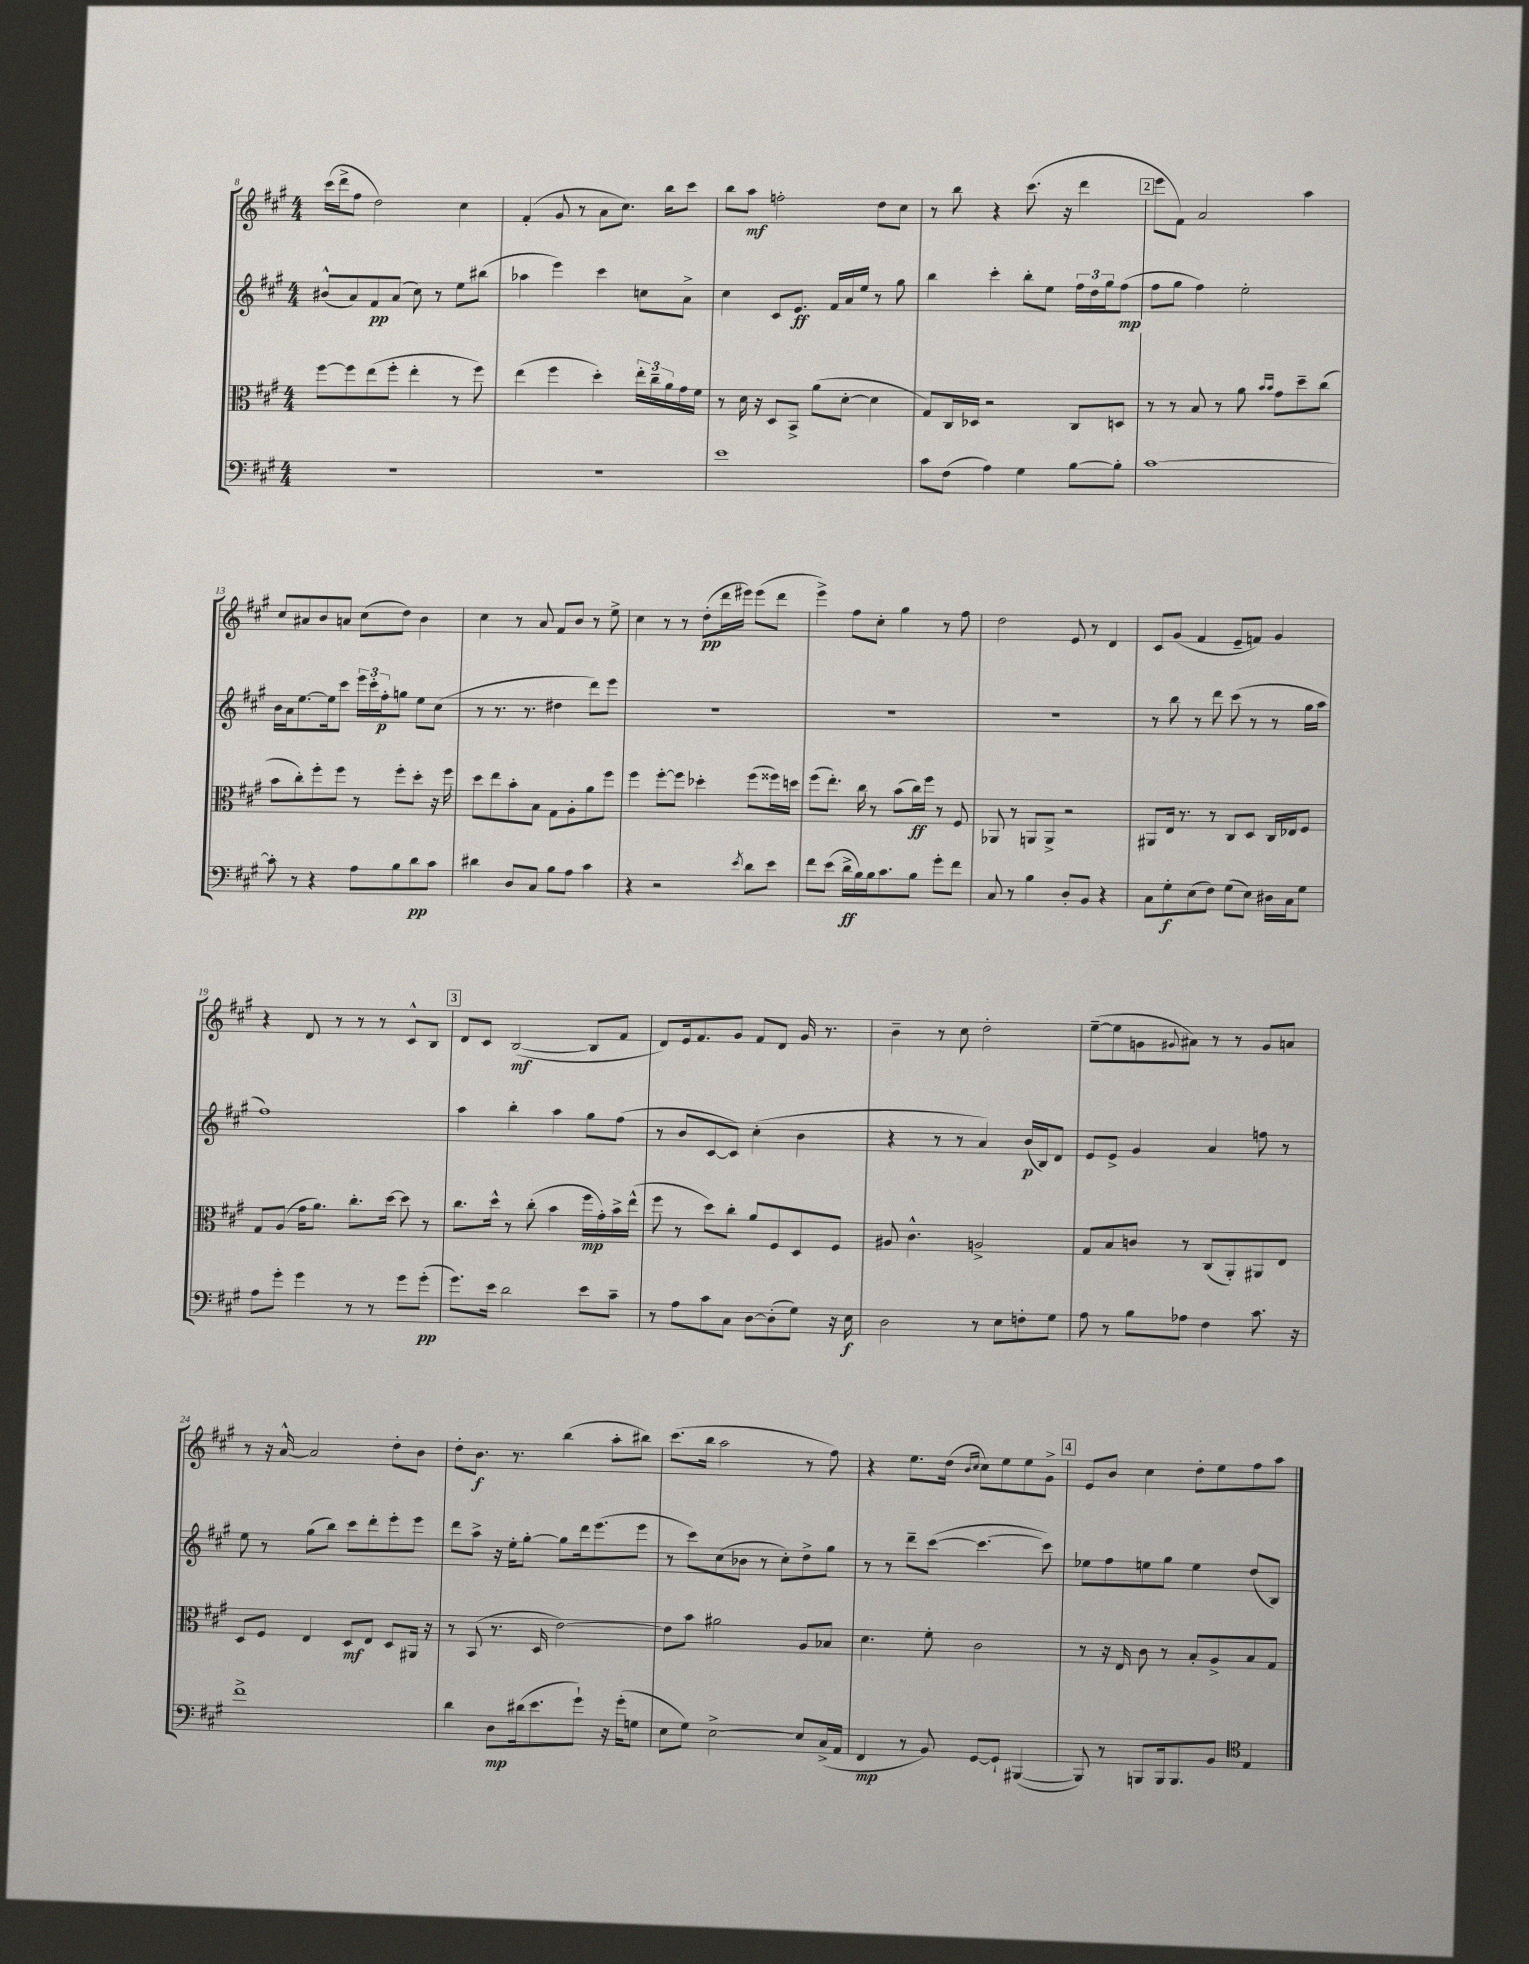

**kern	**dynam	**kern	**dynam	**kern	**dynam	**kern	**dynam
*part4	*part4	*part3	*part3	*part2	*part2	*part1	*part1
*staff4	*staff4	*staff3	*staff3	*staff2	*staff2	*staff1	*staff1
*clefF4	*	*clefC3	*	*clefG2	*	*clefG2	*
*k[f#c#g#]	*	*k[f#c#g#]	*	*k[f#c#g#]	*	*k[f#c#g#]	*
*M4/4	*	*M4/4	*	*M4/4	*	*M4/4	*
=8	=8	=8	=8	=8	=8	=8	=8
1r	.	[8ff#\L	.	(8b#X^^/L	.	(16ccc#\LL	.
.	.	.	.	.	.	16ddd^\J	.
.	.	8ff#\]	.	8a/)	.	8ff#\J	.
.	.	(8ee\	.	8f#/	pp	2dd\)	.
.	.	8ff#'\J	.	(8a/J	.	.	.
.	.	4ee'\	.	8cc#\)	.	.	.
.	.	.	.	8r	.	.	.
.	.	8r	.	8ee\L	.	4cc#\	.
.	.	8ff#\)	.	(8bb#X\J	.	.	.
=9	=9	=9	=9	=9	=9	=9	=9
1r	.	(4ee\	.	4aa-X\	.	(4f#'/	.
.	.	4ff#\	.	4eee\)	.	8g#/	.
.	.	.	.	.	.	8r	.
.	.	4dd'\)	.	4ccc#\	.	8a\L	.
.	.	.	.	.	.	8.cc#\J)	.
.	.	24ee'\LL	.	8ccn\L	.	.	.
.	.	24cc#~\	.	.	.	.	.
.	.	.	.	.	.	16bb\KL	.
.	.	24a\	.	.	.	.	.
.	.	16g#\	.	8a^\J	.	8ccc#\J	.
.	.	16f#\JJ	.	.	.	.	.
=10	=10	=10	=10	=10	=10	=10	=10
1e	.	8r	.	4cc#\	.	8bb\L	.
.	.	16d\	.	.	.	8aa\J	mf
.	.	16r	.	.	.	.	.
.	.	8D/L	.	8c#/L	.	2ffn'\	.
.	.	8BB^/J	.	8.e/J	ff	.	.
.	.	(8a\L	.	.	.	.	.
.	.	.	.	16f#/LL	.	.	.
.	.	[8d'\J	.	16a/	.	.	.
.	.	.	.	16ee/JJ	.	.	.
.	.	4d\]	.	8r	.	8dd\L	.
.	.	.	.	8gg#\	.	8cc#\J	.
=11	=11	=11	=11	=11	=11	=11	=11
8c#\L	.	8G#/L)	.	4bb\	.	8r	.
(8F#\J	.	16C#/L	.	.	.	8bb\	.
.	.	16D-X/JJ	.	.	.	.	.
4A\)	.	2r	.	4ccc#'\	.	4r	.
4G#\	.	.	.	8bb'\L	.	(8.ccc#\	.
.	.	.	.	8ee\J	.	.	.
.	.	.	.	.	.	16r	.
[8B\L	.	8C#/L	.	24ff#\LL	.	4ddd\	.
.	.	.	.	24dd\	.	.	.
.	.	.	.	24gg#\J	.	.	.
8B'\J]	.	8Dn/J	.	(8ff#\J	mp	.	.
!!LO:REH:place=s1:t=2
=12	=12	=12	=12	=12	=12	=12	=12
[1c#	.	8r	.	8ff#\L	.	8eee\L	.
.	.	8r	.	8gg#\J	.	8f#\J)	.
.	.	8B/	.	4ff#\)	.	2a/	.
.	.	8r	.	.	.	.	.
.	.	8a\	.	2ee'\	.	.	.
.	.	16qqb/LL	.	.	.	.	.
.	.	16qqb/JJ	.	.	.	.	.
.	.	8g#\L	.	.	.	.	.
.	.	8dd~\	.	.	.	4aa\	.
.	.	(8cc#\J	.	.	.	.	.
!!LO:LB:g=z
=13	=13	=13	=13	=13	=13	=13	=13
8c#'\]	.	8b\L	.	16b\LL	.	8cc#/L	.
.	.	.	.	16a\J	.	.	.
8r	.	8cc#'\)	.	[8.ee\	.	8a#X/	.
4r	.	8ff#'\	.	.	.	8b/	.
.	.	.	.	16ee\k]	.	.	.
.	.	8ff#\J	.	8ccc#\J	.	8an/J	.
8A\L	.	8r	.	24eee\LL	.	(8cc#\L	.
.	.	.	.	24ccc#'\	.	.	.
.	.	.	.	24ff#'\J	p	.	.
8B\	.	8ff#'\L	.	8ggn\J	.	8dd\J)	.
8d\	pp	8dd'\J	.	8ee\L	.	4b\	.
8c#\J	.	16r	.	(8cc#\J	.	.	.
.	.	16ff#\	.	.	.	.	.
=14	=14	=14	=14	=14	=14	=14	=14
4d#X\	.	8dd\L	.	8r	.	4cc#\	.
.	.	8ee\	.	8.r	.	.	.
8D/L	.	8b'\	.	.	.	8r	.
.	.	.	.	8.r	.	.	.
8C#/J	.	8B\J	.	.	.	8a/	.
8B\L	.	8G#\L	.	4dd#X\	.	8f#/L	.
8A\J	.	8A'\	.	.	.	8b/J	.
4c#\	.	8a\	.	8ddd\L)	.	8r	.
.	.	8ff#\J	.	8eee\J	.	8ee^\	.
=15	=15	=15	=15	=15	=15	=15	=15
4r	.	4ff#\	.	1r	.	4cc#\	.
2r	.	[8ff#'\L	.	.	.	8r	.
.	.	8ff#\J]	.	.	.	8r	.
.	.	4dd-X'\	.	.	.	(8dd'\L	pp
.	.	.	.	.	.	16ddd\L	.
.	.	.	.	.	.	16eee#X\JJ)	.
8qe/	.	.	.	.	.	.	.
8d\L	.	(8ff#\L	.	.	.	(8eee#\L	.
8e\J	.	16ff##X\L)	.	.	.	8ddd\J	.
.	.	16ddn\JJ	.	.	.	.	.
=16	=16	=16	=16	=16	=16	=16	=16
8f#\L	.	(8ff#\L	.	1r	.	4eee^\)	.
(8e\J	.	8.ee'\J)	.	.	.	.	.
16d^\LL	ff	.	.	.	.	8ff#\L	.
16B\)	.	16cc#\	.	.	.	.	.
16B\J	.	8r	.	.	.	8cc#'\J	.
8.c#\	.	.	.	.	.	.	.
.	.	(8b\L	.	.	.	4gg#\	.
8B\J	.	16cc#\L)	ff	.	.	.	.
.	.	16ff#\JJ	.	.	.	.	.
8g#'\L	.	8r	.	.	.	8r	.
8f#\J	.	8F#/	.	.	.	8ff#\	.
=17	=17	=17	=17	=17	=17	=17	=17
8C#/	.	8AA-X/	.	1r	.	2dd\	.
8r	.	8r	.	.	.	.	.
4B\	.	8AAn/L	.	.	.	.	.
.	.	8AA^/J	.	.	.	.	.
8D'/L	.	2r	.	.	.	8e/	.
8BB/J	.	.	.	.	.	8r	.
4r	.	.	.	.	.	4d/	.
=18	=18	=18	=18	=18	=18	=18	=18
8C#\L	.	8AA#X/L	.	8r	.	8c#/L	.
8G#'\	f	16E/Jk	.	8bb\	.	(8g#/J	.
.	.	8.r	.	.	.	.	.
(8E\	.	.	.	8r	.	4f#/	.
8F#\J)	.	8r	.	8ddd\	.	.	.
(8G#\L	.	8C#/L	.	(8ccc#\	.	8e~/L	.
8E\J)	.	8D/J	.	8r	.	8fn/J)	.
16D#X\LL	.	16C#/LL	.	8r	.	4g#/	.
16C#\J	.	16E-X/J	.	.	.	.	.
8G#\J	.	8F#/J	.	16gg#\LL	.	.	.
.	.	.	.	16aa\JJ	.	.	.
!!LO:LB:g=z
=19	=19	=19	=19	=19	=19	=19	=19
8A\L	.	8G#/L	.	1ff#)	.	4r	.
8g#'\J	.	(8A/J	.	.	.	.	.
4g#\	.	16g#\KL	.	.	.	8d/	.
.	.	8.a\J)	.	.	.	.	.
.	.	.	.	.	.	8r	.
8r	.	8.cc#'\L	.	.	.	8r	.
8r	.	.	.	.	.	8r	.
.	.	[16dd\Jk	.	.	.	.	.
8g#\L	.	8dd\]	.	.	.	8c#^^/L	.
(8g#'\J	pp	8r	.	.	.	8B/J	.
!!LO:REH:place=s1:t=3
=20	=20	=20	=20	=20	=20	=20	=20
8.g#\L)	.	8.cc#\L	.	4aa\	.	8d/L	.
.	.	.	.	.	.	8c#/J	.
16e\Jk	.	16dd^^\Jk	.	.	.	.	.
2d\	.	8r	.	4bb'\	.	([2B/	mf
.	.	(8cc#'\	.	.	.	.	.
.	.	4b\	.	4aa\	.	.	.
8e\L	.	16ff#\LL	mp	8gg#\L	.	8B/L]	.
.	.	16g#'\)	.	.	.	.	.
8c#~\J	.	16b^\	.	(8ff#\J	.	8f#/J	.
.	.	(16ee^^\JJ	.	.	.	.	.
=21	=21	=21	=21	=21	=21	=21	=21
8r	.	8ff#\	.	8r	.	8d/L)	.
8A\L	.	8r	.	8b/L	.	16e/k	.
.	.	.	.	.	.	8.f#/	.
8c#\	.	8dd\L)	.	[8c#/	.	.	.
8C#\J	.	8cc#'\J	.	8c#/J])	.	8g#/J	.
[8D\L	.	8a/L	.	(4cc#'\	.	8f#/L	.
(8D'\]	.	8F#/	.	.	.	8d/J	.
8G#\J)	.	8D/	.	4b\	.	16g#/	.
.	.	.	.	.	.	8.r	.
16r	.	8F#/J	.	.	.	.	.
16E\	f	.	.	.	.	.	.
=22	=22	=22	=22	=22	=22	=22	=22
2D\	.	8A#X/	.	4r	.	4b~\	.
.	.	4.c#^^\	.	.	.	.	.
.	.	.	.	8r	.	8r	.
.	.	.	.	8r	.	8cc#\	.
8r	.	2An^/	.	4a/)	.	2dd'\	.
8E\L	.	.	.	.	.	.	.
8Fn'\	.	.	.	(16b/LL	p	.	.
.	.	.	.	16B/J)	.	.	.
8G#\J	.	.	.	8d/J	.	.	.
=23	=23	=23	=23	=23	=23	=23	=23
8A\	.	8G#/L	.	8e/L	.	([8ee~\L	.
8r	.	8B/	.	8e^/J	.	8ee\]	.
8B\L	.	8cn/J	.	4g#/	.	8gn\	.
.	.	.	.	.	.	8qqg#X/	.
8A-X\J	.	8r	.	.	.	8a#X\J)	.
4F#\	.	(8C#/L	.	4a/	.	8r	.
.	.	8AA'/)	.	.	.	8r	.
8.c#\	.	8AA#X/	.	8ffn\	.	8g#/L	.
.	.	8E/J	.	8r	.	8an/J	.
16r	.	.	.	.	.	.	.
!!LO:LB:g=z
=24	=24	=24	=24	=24	=24	=24	=24
1f#^	.	8D/L	.	8ee\	.	8r	.
.	.	8F#/J	.	8r	.	16r	.
.	.	.	.	.	.	[16a^^/	.
.	.	4E/	.	(8gg#\L	.	2a/]	.
.	.	.	.	8bb\J)	.	.	.
.	.	8D/L	mf	8ccc#\L	.	.	.
.	.	8E/J	.	8ddd'\	.	.	.
.	.	8D/L	.	8eee'\	.	8dd'\L	.
.	.	16AA#X/Jk	.	8eee\J	.	8b\J	.
.	.	16r	.	.	.	.	.
=25	=25	=25	=25	=25	=25	=25	=25
4d\	.	8r	.	8ddd\L	.	8dd'\L	.
.	.	(8BB/	.	8aa^\J	.	8.b\J	f
8D\L	mp	8.r	.	16r	.	.	.
.	.	.	.	16ee'\KL	.	8.r	.
(16d#X\k	.	.	.	[8gg#'\J	.	.	.
8.e\	.	16D/	.	.	.	.	.
.	.	[2e\)	.	8gg#\L]	.	(4bb\	.
8g#`\J)	.	.	.	16ddd\k	.	.	.
.	.	.	.	(8.eee\	.	.	.
16r	.	.	.	.	.	8aa'\L	.
(16g#'\KL	.	.	.	.	.	.	.
8Gn\J	.	.	.	8eee\J	.	8bb#X\J)	.
=26	=26	=26	=26	=26	=26	=26	=26
8E\L	.	8e\L]	.	8r	.	(8.ccc#\L	.
8G#\J)	.	8b\J	.	8ccc#\L)	.	.	.
.	.	.	.	.	.	16bb\Jk	.
[2E^\	.	2a#X\	.	(8cc#\	.	2aa\	.
.	.	.	.	8b-X\J	.	.	.
.	.	.	.	8r	.	.	.
.	.	.	.	8cc#'\L)	.	.	.
8E/L]	.	8A/L	.	8dd^\	.	8r	.
(16C#^/L	.	8B-X/J	.	8gg#\J	.	8ff#\)	.
16AA/JJ	.	.	.	.	.	.	.
=27	=27	=27	=27	=27	=27	=27	=27
4FF#/	mp	4.d\	.	8r	.	4r	.
.	.	.	.	8r	.	.	.
8r	.	.	.	8ddd~\L	.	8.ee\L	.
8BB/)	.	8f#'\	.	([8ccc#\J	.	.	.
.	.	.	.	.	.	(16dd\Jk	.
.	.	.	.	.	.	16qqb/LL	.
.	.	.	.	.	.	16qqcc#/JJ	.
[8GG#/L	.	2c#\	.	4.ccc#\_	.	8cc#\L)	.
8GG#`/J]	.	.	.	.	.	8ee\	.
([4BBB#X/	.	.	.	.	.	8ee\	.
.	.	.	.	8ccc#\])	.	8g#^\J	.
!!LO:REH:place=s1:t=4
=28	=28	=28	=28	=28	=28	=28	=28
8BBB#/])	.	8r	.	8ee-X\L	.	8e/L	.
8r	.	16r	.	8ff#\	.	8b/J	.
.	.	16E/	.	.	.	.	.
8BBBn/L	.	8c#\	.	8een\	.	4cc#\	.
16BBB/k	.	8r	.	8gg#\J	.	.	.
8.BBB/	.	.	.	.	.	.	.
.	.	8B'/L	.	4ee\	.	8dd'\L	.
8BB/J	.	8A^/	.	.	.	8ee\	.
*clefC4	*	*	*	*	*	*	*
4E/	.	8B/	.	(8dd/L	.	8ff#\	.
.	.	8G#/J	.	8B/J)	.	8aa\J	.
==	==	==	==	==	==	==	==
*-	*-	*-	*-	*-	*-	*-	*-
